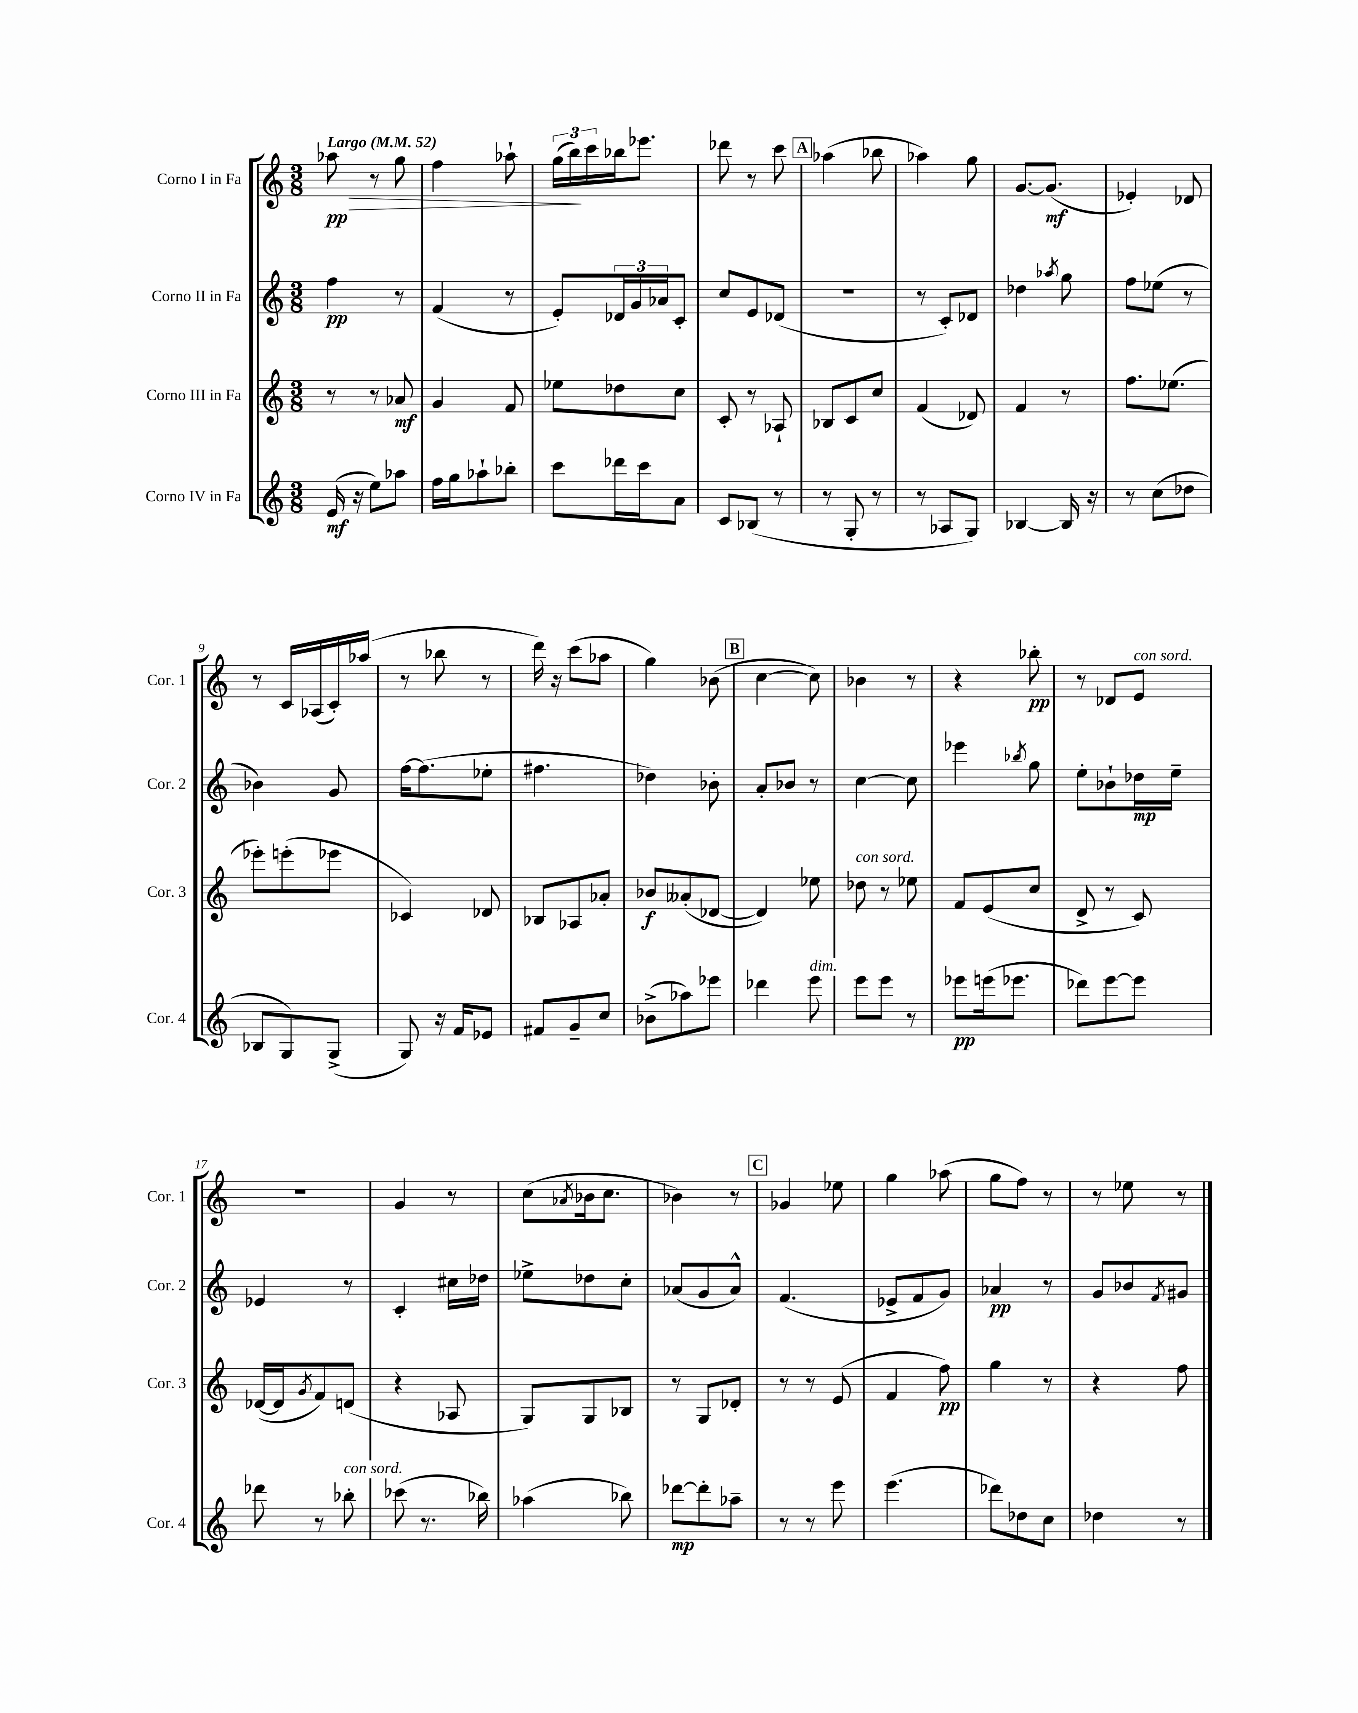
<<
\new StaffGroup <<
\new Staff = "s0" \with { instrumentName = "Corno I in Fa" shortInstrumentName = "Cor. 1" } {
    \clef treble \key c \major \numericTimeSignature \time 3/8 \tempo "Largo" 4 = 52
    aes''8\pp\> r8 g''8 |
    f''4 aes''8-! |
    \tuplet 3/2 { g''16( b''16\!) c'''16 } bes''16 ees'''8. |
    des'''8 r8 c'''8 |
    \mark \markup { \box "A" } aes''4( bes''8 |
    aes''4) g''8 |
    g'8.~ g'8.\mf( |
    ees'4-.) des'8 |
    r8 c'16 aes16( c'16-.) aes''16( |
    r8 bes''8 r8 |
    d'''16) r16 c'''8( aes''8 |
    g''4) bes'8( |
    \mark \markup { \box "B" } c''4~ c''8) |
    bes'4 r8 |
    r4 bes''8-.\pp |
    r8 des'8 e'8^\markup { \italic "con sord." } |
    R4. |
    g'4 r8 |
    c''8( \acciaccatura { aes'8 } bes'16 c''8. |
    bes'4) r8 |
    \mark \markup { \box "C" } ges'4 ees''8 |
    g''4 aes''8( |
    g''8 f''8) r8 |
    r8 ees''8 r8 \bar "|." |
}
\new Staff = "s1" \with { instrumentName = "Corno II in Fa" shortInstrumentName = "Cor. 2" } {
    \clef treble \key c \major \numericTimeSignature \time 3/8
    f''4\pp r8 |
    f'4( r8 |
    e'8-.) \tuplet 3/2 { des'16 g'16 aes'16 } c'8-. |
    c''8 e'8 des'8( |
    \mark \markup { \box "A" } R4. |
    r8 c'8-.) des'8 |
    des''4 \acciaccatura { aes''8 } g''8 |
    f''8 ees''8( r8 |
    bes'4) g'8 |
    f''16~ f''8.( ees''8-. |
    fis''4. |
    des''4) bes'8-. |
    \mark \markup { \box "B" } a'8-. bes'8 r8 |
    c''4~ c''8 |
    ees'''4 \acciaccatura { bes''8 } g''8 |
    e''8-. bes'8-! des''16\mp e''16-- |
    ees'4 r8 |
    c'4-. cis''16 des''16 |
    ees''8-> des''8 c''8-. |
    aes'8( g'8 aes'8-^) |
    \mark \markup { \box "C" } f'4.( |
    ees'8-> f'8 g'8) |
    aes'4\pp r8 |
    g'8 bes'8 \acciaccatura { f'8 } gis'8 \bar "|." |
}
\new Staff = "s2" \with { instrumentName = "Corno III in Fa" shortInstrumentName = "Cor. 3" } {
    \clef treble \key c \major \numericTimeSignature \time 3/8
    r8 r8 aes'8\mf |
    g'4 f'8 |
    ees''8 des''8 c''8 |
    c'8-. r8 aes8-! |
    \mark \markup { \box "A" } bes8 c'8 c''8 |
    f'4( des'8) |
    f'4 r8 |
    f''8. ees''8.( |
    ees'''8-.) e'''8-.( ees'''8 |
    ces'4) des'8 |
    bes8 aes8 aes'8-. |
    bes'8\f aeses'8-.( des'8~ |
    \mark \markup { \box "B" } des'4) ees''8 |
    des''8^\markup { \italic "con sord." } r8 ees''8 |
    f'8 e'8( c''8 |
    d'8-> r8 c'8) |
    des'16~( des'16 \acciaccatura { g'8 } f'8) d'8( |
    r4 aes8 |
    g8) g8 bes8 |
    r8 g8 des'8-. |
    \mark \markup { \box "C" } r8 r8 e'8( |
    f'4 f''8\pp) |
    g''4 r8 |
    r4 f''8 \bar "|." |
}
\new Staff = "s3" \with { instrumentName = "Corno IV in Fa" shortInstrumentName = "Cor. 4" } {
    \clef treble \key c \major \numericTimeSignature \time 3/8
    e'16\mf( r16 e''8) aes''8 |
    f''16 g''16 aes''8-! bes''8-. |
    c'''8 des'''16 c'''16 a'8 |
    c'8 bes8( r8 |
    \mark \markup { \box "A" } r8 g8-. r8 |
    r8 aes8 g8) |
    bes4~ bes16 r16 |
    r8 c''8( des''8 |
    bes8 g8) g8->( |
    g8) r16 f'16 ees'8 |
    fis'8 g'8-- c''8 |
    bes'8->( aes''8) ees'''8 |
    \mark \markup { \box "B" } des'''4 e'''8^\markup { \italic "dim." } |
    e'''8 e'''8 r8 |
    ees'''8\pp e'''16( ees'''8. |
    des'''8) e'''8~ e'''8 |
    des'''8 r8 bes''8-.^\markup { \italic "con sord." } |
    ces'''8( r8. bes''16) |
    aes''4( bes''8) |
    des'''8~\mp des'''8-. aes''8-- |
    \mark \markup { \box "C" } r8 r8 e'''8 |
    e'''4.( |
    des'''8) des''8 c''8 |
    des''4 r8 \bar "|." |
}
>>
>>
